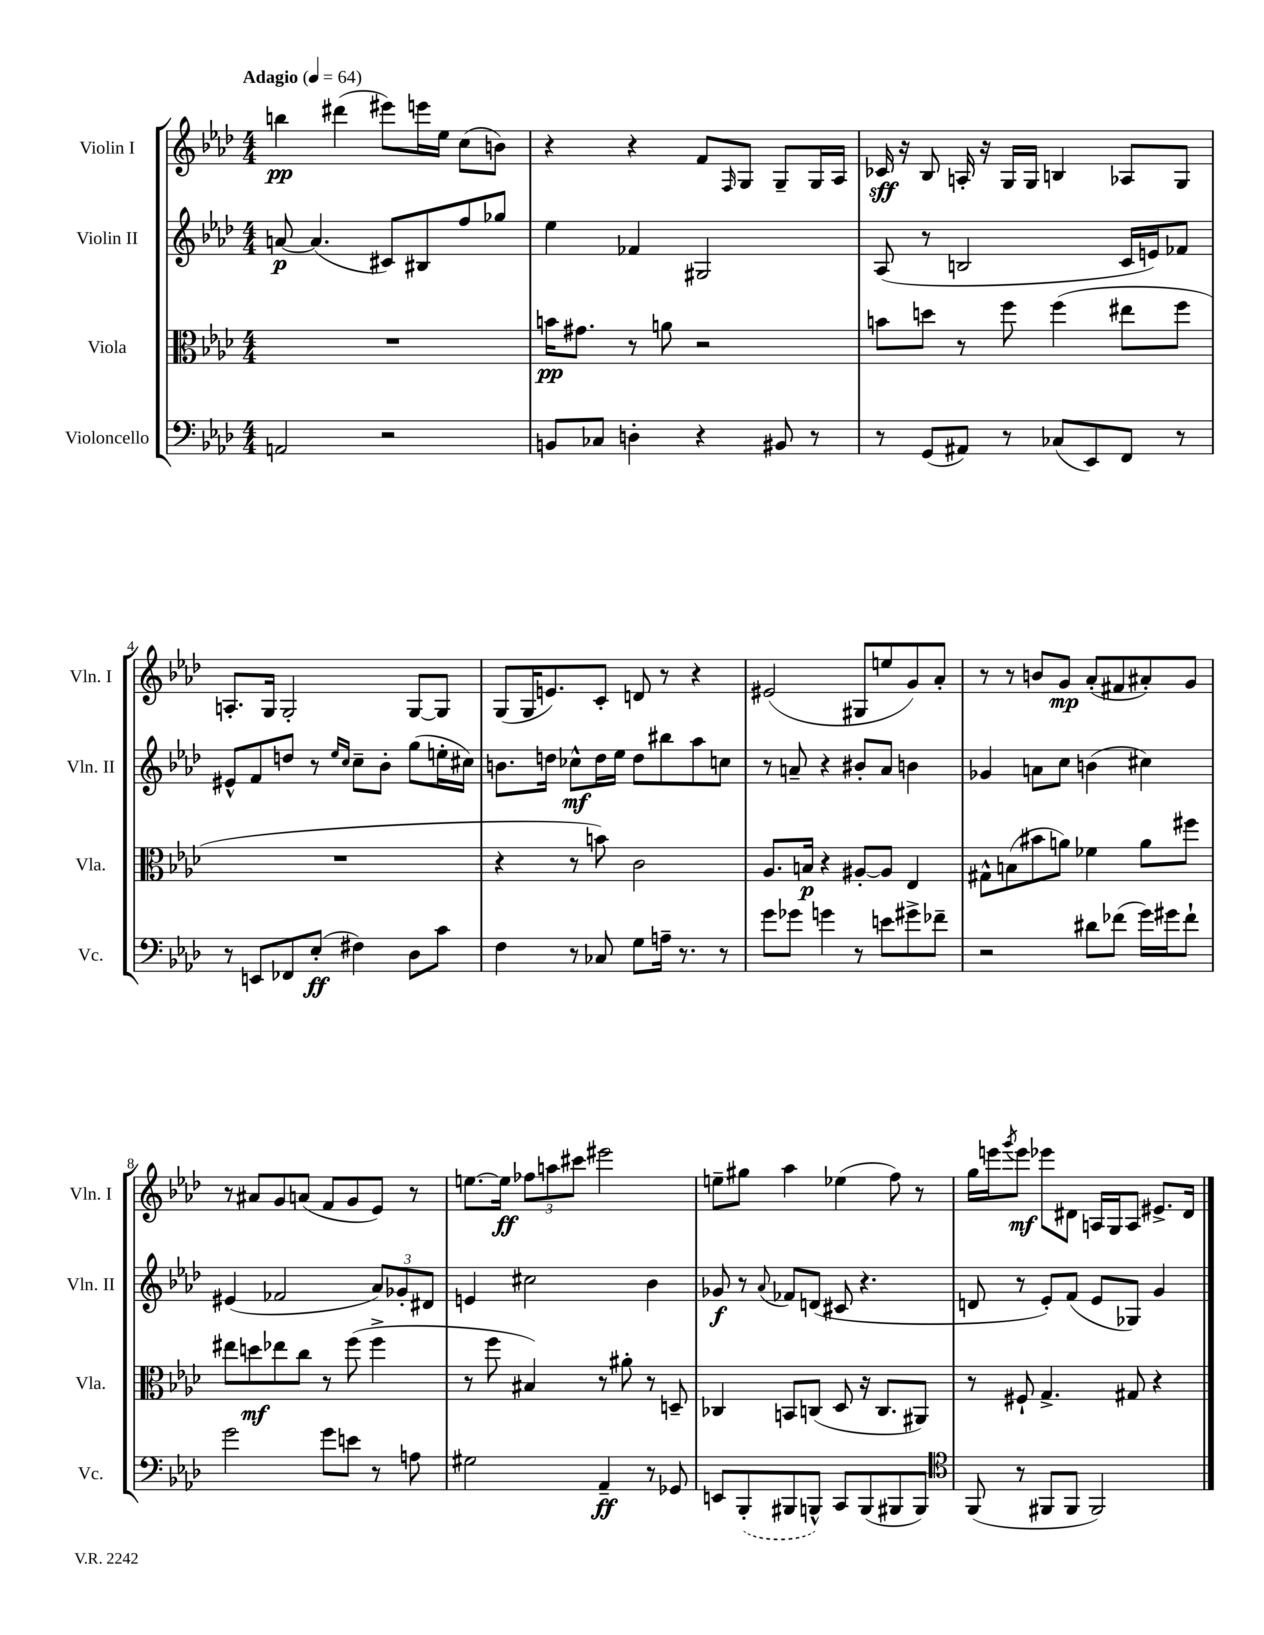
<<
\new StaffGroup <<
\new Staff = "s0" \with { instrumentName = "Violin I" shortInstrumentName = "Vln. I" } {
    \clef treble \key aes \major \numericTimeSignature \time 4/4 \tempo "Adagio" 4 = 64
    b''4\pp dis'''4( eis'''8) e'''16 ees''16 c''8( b'8) |
    r4 r4 f'8 \grace { f16 } g8 g8-- g16 aes16 |
    ces'16\sff r16 bes8 a16-. r16 g16 g16 b4 aes8 g8 |
    a8.-. g16 g2-. g8~ g8 |
    g8( g16 e'8.) c'8-. d'8 r8 r4 |
    eis'2( gis8 e''8 g'8) aes'8-. |
    r8 r8 b'8 g'8\mp aes'8-.( fis'8 ais'8-.) g'8 |
    r8 ais'8 g'8 a'8( f'8 g'8 ees'8) r8 |
    e''8.~ e''16\ff \tuplet 3/2 { fes''8 a''8 cis'''8 } eis'''2 |
    e''8-- gis''8 aes''4 ees''4( f''8) r8 |
    g''16 e'''16 \acciaccatura { g'''8 } e'''8\mf ees'''8 dis'8 a16 g16 a8 eis'8.-> dis'16 \bar "|." |
}
\new Staff = "s1" \with { instrumentName = "Violin II" shortInstrumentName = "Vln. II" } {
    \clef treble \key aes \major \numericTimeSignature \time 4/4
    a'8~\p a'4.( cis'8) bis8 f''8 ges''8 |
    ees''4 fes'4 gis2 |
    aes8( r8 b2 c'16 e'16) fes'8 |
    eis'8-^ f'8 d''8 r8 \grace { ees''16 c''16 } c''8-- bes'8-. g''8( e''16-. cis''16) |
    b'8. d''16 ces''8-^\mf d''16 ees''16 d''8 bis''8 aes''8 c''8 |
    r8 a'8-- r4 bis'8-. a'8 b'4 |
    ges'4 a'8 c''8 b'4( cis''4) |
    eis'4( fes'2 \tuplet 3/2 { aes'8) ges'8-. dis'8 } |
    e'4 cis''2 bes'4 |
    ges'8\f r8 \appoggiatura { aes'8 } fes'8 d'8( cis'8 r4. |
    d'8 r8 ees'8-.) f'8( ees'8 ges8) g'4 \bar "|." |
}
\new Staff = "s2" \with { instrumentName = "Viola" shortInstrumentName = "Vla." } {
    \clef alto \key aes \major \numericTimeSignature \time 4/4
    R1 |
    b'16\pp gis'8. r8 a'8 r2 |
    b'8 d''8 r8 f''8 f''4( eis''8 f''8 |
    R1 |
    r4 r8 b'8) c'2 |
    aes8. b16\p r4 ais8~-. ais8 ees4 |
    gis8-^ b8( bis'8 a'8) fes'4 a'8 fis''8 |
    eis''8 d''8\mf ees''8 c''8 r8 f''8( f''4-> |
    r8 f''8 bis4) r8 ais'8-. r8 d8-- |
    ces4 b,8 c8( des8 r16 c8. ais,8) |
    r8 fis8-! g4.-> gis8 r4 \bar "|." |
}
\new Staff = "s3" \with { instrumentName = "Violoncello" shortInstrumentName = "Vc." } {
    \clef bass \key aes \major \numericTimeSignature \time 4/4
    a,2 r2 |
    b,8 ces8 d4-. r4 bis,8 r8 |
    r8 g,8( ais,8) r8 ces8( ees,8) f,8 r8 |
    r8 e,8 fes,8 ees8-.\ff( fis4) des8 c'8 |
    f4 r8 ces8 g8 a16-- r8. r8 |
    g'8 ges'8 g'4 r8 e'8 gis'8-> fes'8-- |
    r2 dis'8 fes'8( g'16) gis'16 fes'8-! |
    g'2 g'8 e'8 r8 a8 |
    gis2 aes,4--\ff r8 ges,8 |
    e,8 \once \slurDashed bes,,8-.( bis,,8 b,,8-^) c,8 b,,8( bis,,8 bis,,8) |
    \clef tenor f,8( r8 fis,8 fis,8 fis,2) \bar "|." |
}
>>
>>
